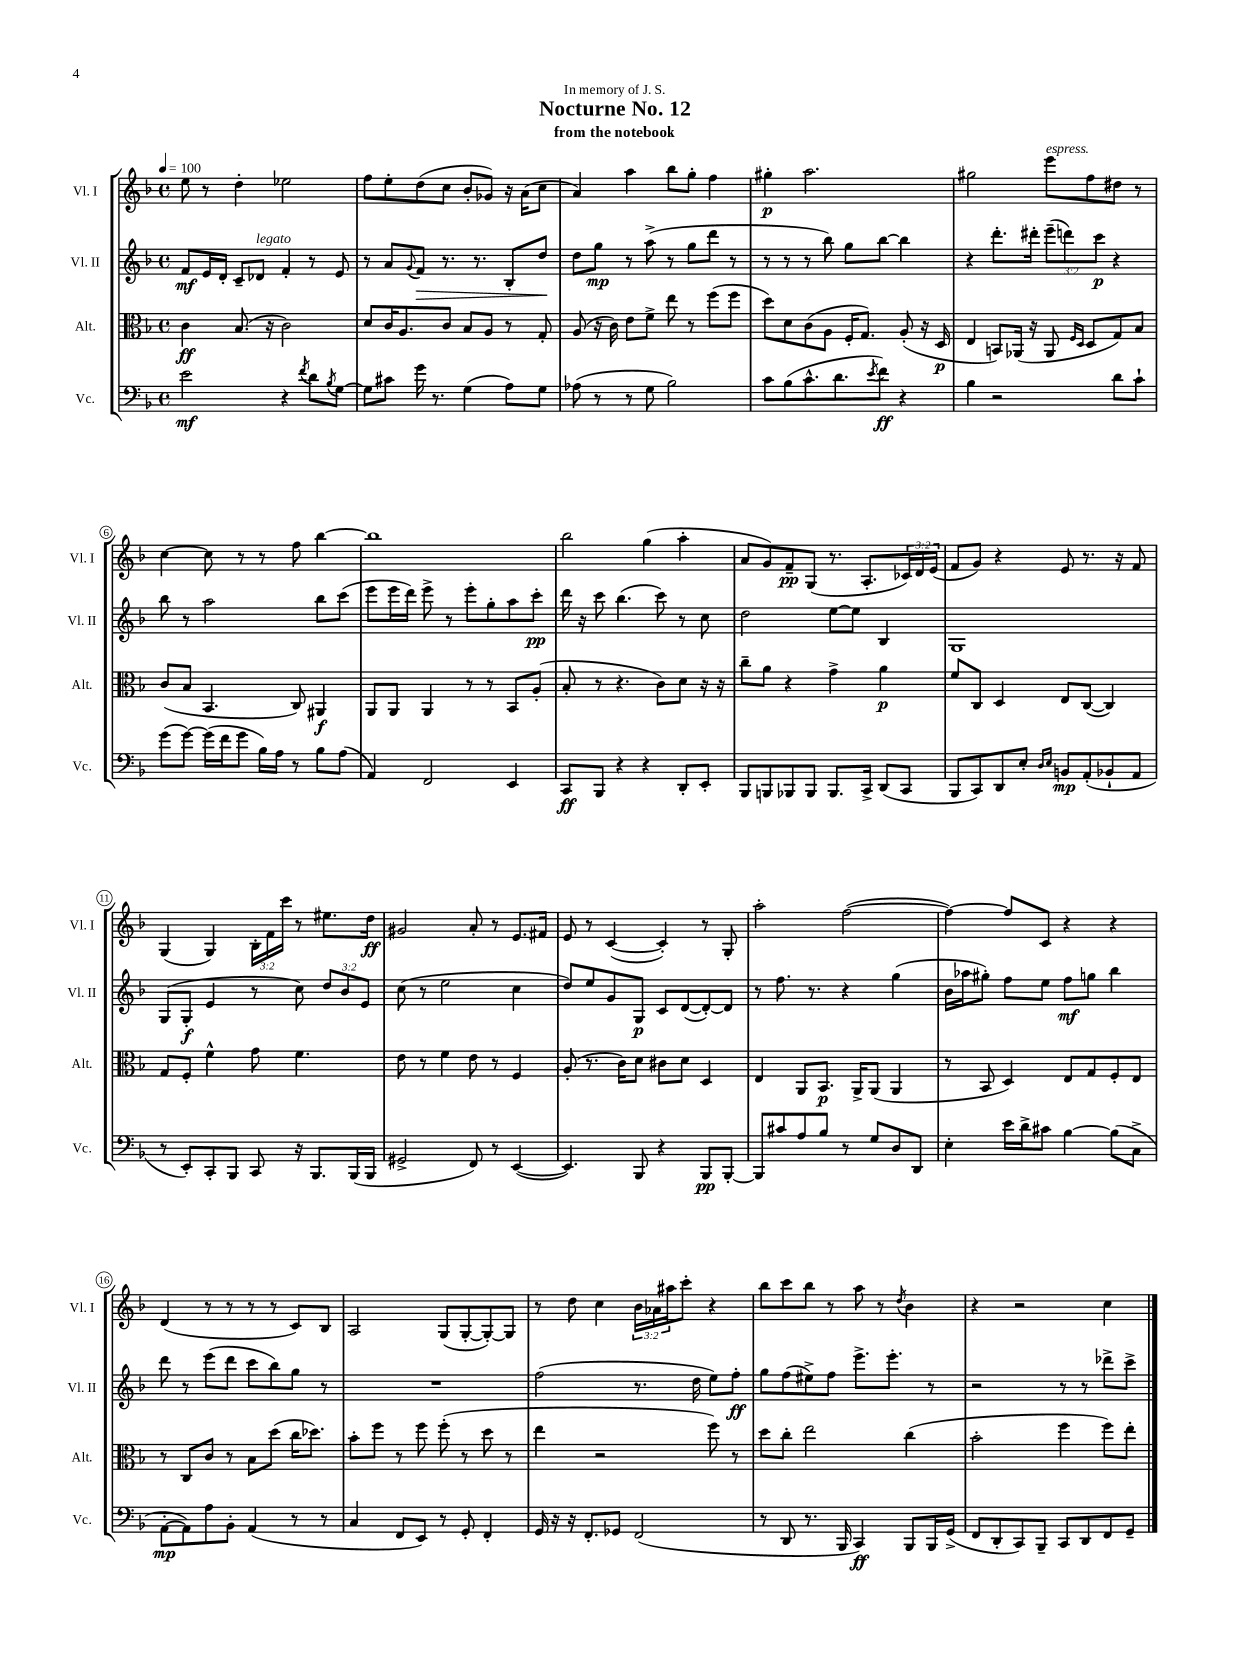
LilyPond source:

\header { title = "Nocturne No. 12" subtitle = "from the notebook" dedication = "In memory of J. S." }
<<
\new StaffGroup <<
\new Staff = "s0" \with { instrumentName = "Vl. I" shortInstrumentName = "Vl. I" } {
    \clef treble \key f \major \defaultTimeSignature \time 4/4 \override Staff.TupletNumber.text = #tuplet-number::calc-fraction-text \tempo 4 = 100
    e''8 r8 d''4-. ees''2 |
    f''8 e''8-. d''8( c''8 bes'8-. ges'8) r16 a'16( c''8 |
    a'4) a''4 bes''8 g''8-. f''4 |
    gis''4-.\p a''2. |
    gis''2 e'''8^\markup { \italic "espress." } f''8 dis''8 r8 |
    c''4~ c''8 r8 r8 f''8 bes''4~ |
    bes''1 |
    bes''2 g''4( a''4-. |
    a'8 g'8) f'8--\pp g8( r8. a8.-. \tuplet 3/2 { ces'16) d'16 e'16( } |
    f'8 g'8) r4 e'8 r8. r16 f'8 |
    g4( g4) \tuplet 3/2 { bes16-. f'16 c'''16 } r8 eis''8. d''16\ff |
    gis'2 a'8-. r8 e'8. fis'16 |
    e'8 r8 c'4~( c'4-.) r8 g8-. |
    a''2-. f''2~( |
    f''4~) f''8 c'8 r4 r4 |
    d'4( r8 r8 r8 r8 c'8) bes8 |
    a2 g8( g8~-. g8~-.) g8 |
    r8 d''8 c''4 \tuplet 3/2 { bes'16 aes'16 ais''16 } c'''8-. r4 |
    bes''8 c'''8 bes''8 r8 a''8 r8 \acciaccatura { d''8 } bes'4 |
    r4 r2 c''4 \bar "|." |
}
\new Staff = "s1" \with { instrumentName = "Vl. II" shortInstrumentName = "Vl. II" } {
    \clef treble \key f \major \defaultTimeSignature \time 4/4 \override Staff.TupletNumber.text = #tuplet-number::calc-fraction-text
    f'8\mf e'16 d'16-. c'8-- des'8^\markup { \italic "legato" } f'4-. r8 e'8 |
    r8 a'8 \appoggiatura { g'8 } f'8\> r8. r8. bes8-. d''8\! |
    d''8 g''8\mp r8 a''8->( r8 g''8 d'''8 r8 |
    r8 r8 r8 bes''8) g''8 bes''8~ bes''4 |
    r4 d'''8.-. dis'''16-. \tuplet 3/2 { e'''8--( d'''8) c'''8\p } r4 |
    bes''8 r8 a''2 bes''8 c'''8( |
    e'''8 e'''16 d'''16) e'''8-> r8 e'''8-. g''8-. a''8 c'''8-.\pp |
    d'''16 r16 c'''8 bes''4.( c'''8) r8 c''8 |
    d''2 e''8~ e''8 bes4 |
    g1 |
    g8( g8-.\f e'4 r8 c''8) \tuplet 3/2 { d''8 bes'8 e'8 } |
    c''8( r8 e''2 c''4 |
    d''8) e''8 g'8 g8\p c'8 d'8~( d'8~-.) d'8 |
    r8 f''8. r8. r4 g''4( |
    bes'16 aes''16 gis''8-.) f''8 e''8 f''8\mf g''8 bes''4 |
    d'''8 r8 e'''8( d'''8 c'''8 bes''8) g''8 r8 |
    R1 |
    f''2( r8. d''16 e''8) f''8-.\ff |
    g''8 f''8( eis''8->) f''8 e'''8.-> e'''8.-. r8 |
    r2 r8 r8 des'''8-> c'''8-> \bar "|." |
}
\new Staff = "s2" \with { instrumentName = "Alt." shortInstrumentName = "Alt." } {
    \clef alto \key f \major \defaultTimeSignature \time 4/4
    c'4\ff bes8.( r16 c'2) |
    d'8 c'16 a8. c'8 bes8 a8 r8 g8-. |
    a8( r16 c'16) e'8 f'8-> e''8 r8 f''8( f''8 |
    d''8) d'8 c'8( a8 f16-. g8.) a8-.( r16 d16\p |
    e4 b,8) aes,16( r16 aes,8 \grace { f16 d16 } d8 g8) bes8 |
    c'8( bes8 bes,4. c8) ais,4\f |
    a,8 a,8 a,4 r8 r8 bes,8 a8-.( |
    bes8-. r8 r4. c'8) d'8 r16 r16 |
    c''8-- a'8 r4 g'4-> a'4\p |
    f'8 c8 d4 e8 c8~( c4) |
    g8 f8-. f'4-^ g'8 f'4. |
    e'8 r8 f'4 e'8 r8 f4 |
    a8-.( r8. c'16) d'8 cis'8 d'8 d4 |
    e4 a,8 bes,8.\p a,16-> a,8( a,4 |
    r8 bes,8 d4) e8 g8 f8-. e8 |
    r8 c8 c'8 r8 bes8 d''8( c''16 des''8.) |
    bes'8-. f''8 r8 f''8 f''8-.( r8 d''8 r8 |
    e''4 r2 f''8) r8 |
    d''8 c''8-. e''2 c''4( |
    bes'2-. f''4 f''8) e''8-. \bar "|." |
}
\new Staff = "s3" \with { instrumentName = "Vc." shortInstrumentName = "Vc." } {
    \clef bass \key f \major \defaultTimeSignature \time 4/4
    e'2\mf r4 \acciaccatura { f'8 } d'8 \acciaccatura { bes8 } g8~ |
    g8 cis'8 g'16 r8. g4( a8) g8 |
    aes8( r8 r8 g8 bes2) |
    c'8 bes8( c'8.-^ d'8. \acciaccatura { e'8 } f'8\ff) r4 |
    bes4 r2 d'8 c'8-! |
    g'8( g'8~) g'16( f'16 g'8 bes16) a16 r8 bes8 a8( |
    a,4) f,2 e,4 |
    c,8\ff bes,,8 r4 r4 d,8-. e,8-. |
    bes,,8 b,,8 bes,,8 bes,,8 bes,,8. c,16-> d,8( c,8 |
    bes,,8 c,8) d,8 e8-. \grace { d16 e16 } b,8\mp a,8-.( bes,8-! a,8 |
    r8 e,8-.) c,8-. bes,,8 c,8 r16 bes,,8. bes,,16( bes,,16 |
    gis,2-> f,8) r8 e,4~( |
    e,4.) bes,,8 r4 bes,,8\pp bes,,8~-. |
    bes,,8 cis'8 a8 bes8 r8 g8 d8 d,8 |
    e4-. e'16 d'16-> cis'8 bes4~ bes8( c8-> |
    a,8~-.\mp a,8) a8 bes,8-. a,4( r8 r8 |
    c4 f,8 e,8) r8 g,8-. f,4-. |
    g,16 r16 r16 f,8.-. ges,8 f,2( |
    r8 d,8 r8. bes,,16 c,4\ff) bes,,8 bes,,16 g,16->( |
    f,8 d,8-. c,8) bes,,8-- c,8 d,8 f,8 g,8-- \bar "|." |
}
>>
>>
\layout { \context { \Score \override BarNumber.stencil = #(make-stencil-circler 0.1 0.3 ly:text-interface::print) } }
